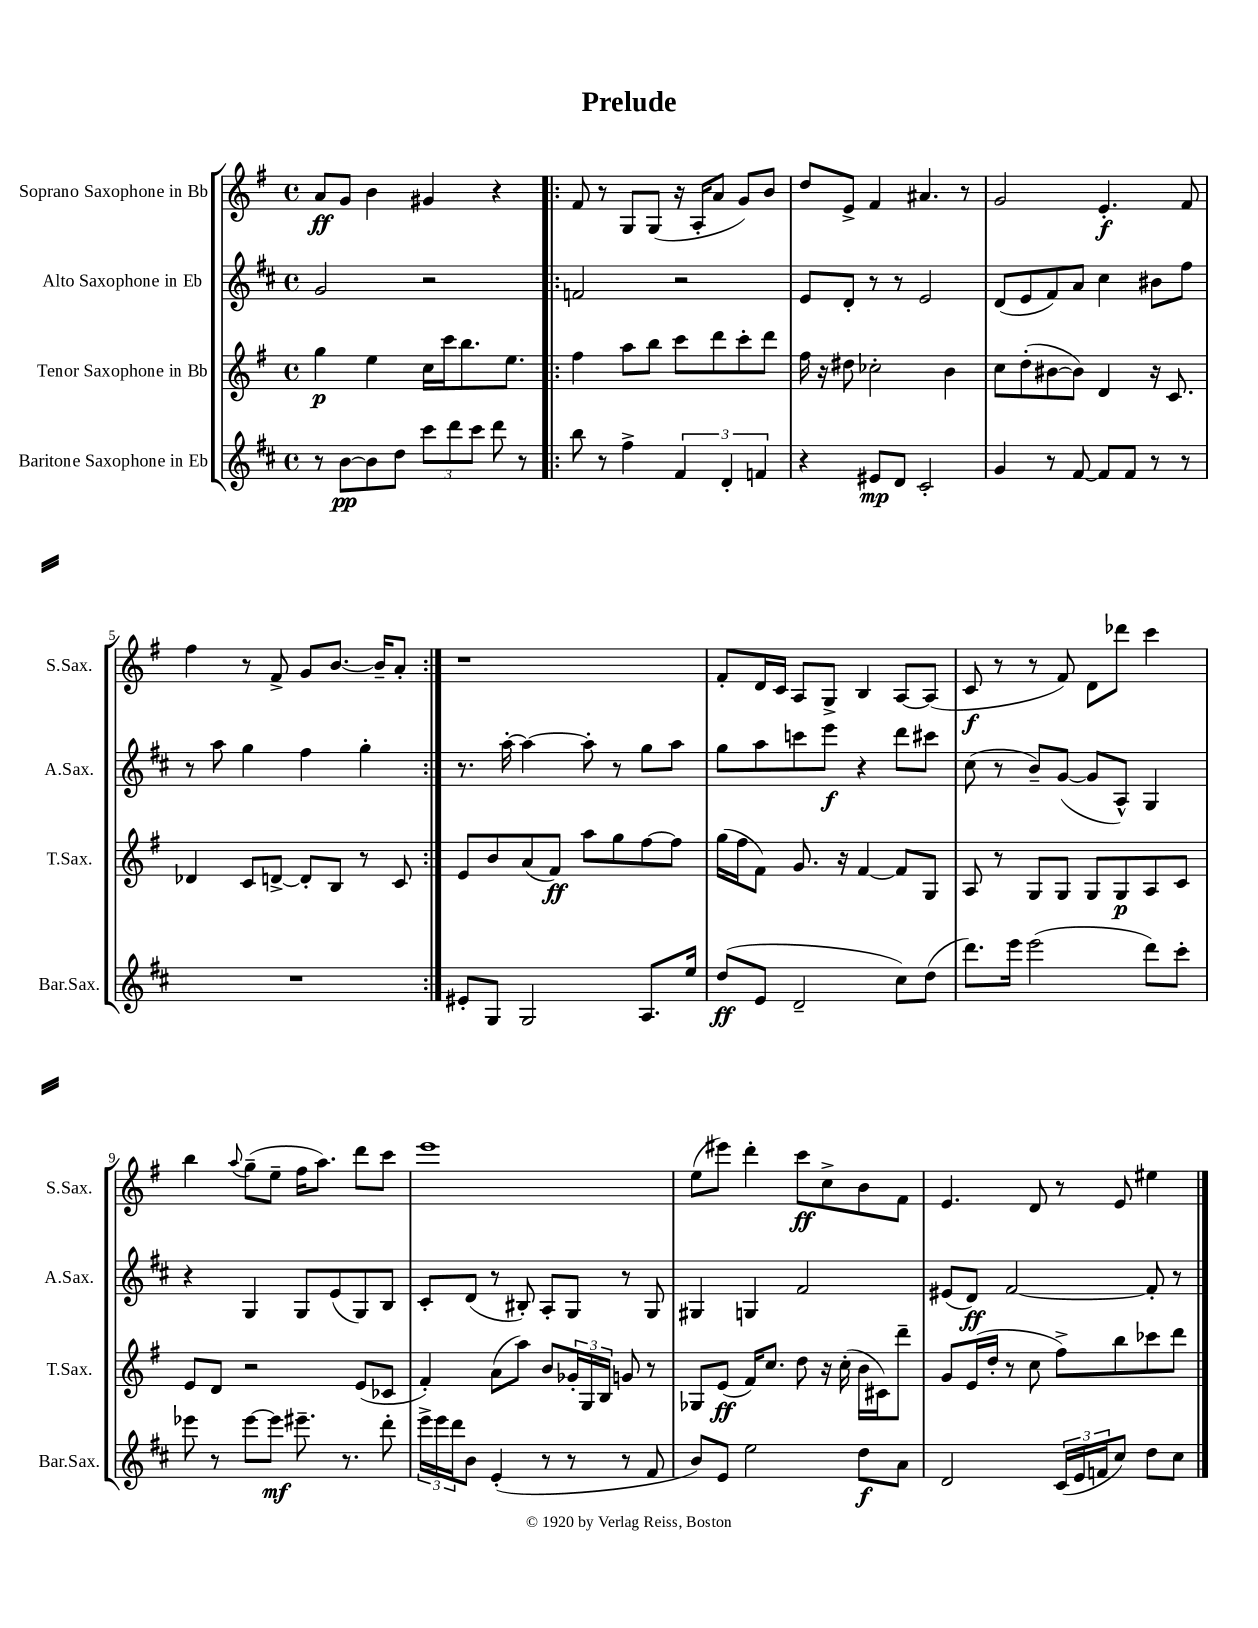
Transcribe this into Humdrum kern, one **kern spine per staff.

**kern	**kern	**kern	**kern
*staff4	*staff3	*staff2	*staff1
*clefG2	*clefG2	*clefG2	*clefG2
*k[f#c#]	*k[f#]	*k[f#c#]	*k[f#]
*M4/4	*M4/4	*M4/4	*M4/4
*met(c)	*met(c)	*met(c)	*met(c)
8r	4gg	2g	8a
[8b	.	.	8g
8b]	4ee	.	4b
8dd	.	.	.
12ccc#	16cc	2r	4g#
.	16ccc	.	.
12ddd	.	.	.
.	8.bb	.	.
12ccc#	.	.	.
8ddd	.	.	4r
.	8.ee	.	.
8r	.	.	.
=!|:	=!|:	=!|:	=!|:
8bb	4ff#	2f	8f#
8r	.	.	8r
4ff#^	8aa	.	8G
.	8bb	.	(8G
6f#	8ccc	2r	16r
.	.	.	16A'
.	8ddd	.	8a
6d'	.	.	.
.	8ccc'	.	8g)
6f	.	.	.
.	8ddd	.	8b
=	=	=	=
4r	16ff#	8e	8dd
.	16r	.	.
.	8dd#	8d'	8e^
8e#	2cc-'	8r	4f#
8d	.	8r	.
2c#'	.	2e	4.a#
.	4b	.	.
.	.	.	8r
=	=	=	=
4g	8cc	(8d	2g
.	(8dd'	8e	.
8r	[8b#	8f#)	.
[8f#	8b#])	8a	.
8f#]	4d	4cc#	4.e'
8f#	.	.	.
8r	16r	8b#	.
.	8.c	.	.
8r	.	8ff#	8f#
=	=	=	=
1r	4d-	8r	4ff#
.	.	8aa	.
.	8c	4gg	8r
.	[8d^	.	8f#^
.	8d']	4ff#	8g
.	8B	.	[8.b
.	8r	4gg'	.
.	.	.	16b~]
.	8c	.	8a'
=:|!	=:|!	=:|!	=:|!
8e#'	8e	8.r	1r
8G	8b	.	.
.	.	[16aa'	.
2G	(8a	4aa_	.
.	8f#)	.	.
.	8aa	8aa']	.
.	8gg	8r	.
8.A	[8ff#	8gg	.
.	8ff#]	8aa	.
16ee	.	.	.
=	=	=	=
(8dd	(16gg	8gg	8f#'
.	16ff#	.	.
8e	8f#)	8aa	16d
.	.	.	16c
2d~	8.g	8ccc	8A
.	.	8eee	8G^
.	16r	.	.
.	[4f#	4r	4B
8cc#)	8f#]	8ddd	[8A
(8dd	8G	8ccc#	(8A]
=	=	=	=
8.ddd)	8A	(8cc#	8c
.	8r	8r	8r
16eee	.	.	.
(2eee	8G	8b~)	8r
.	8G	([8g	8f#)
.	8G	8g]	8d
.	8G	8A^^)	8ddd-
8ddd)	8A	4G	4ccc
8ccc#'	8c	.	.
=	=	=	=
8eee-	8e	4r	4bb
8r	8d	.	.
.	.	.	8qqaa
[8eee-	2r	4G	(8gg~
8eee-]	.	.	8ee~
8.eee#~	.	8G	16ff#
.	.	.	8.aa)
.	.	(8e	.
8.r	.	.	.
.	(8e	8G)	8ddd
8ddd'	8c-	8B	8ccc
=	=	=	=
24eee^	4f#')	8c#'	1eee
24eee	.	.	.
24ddd	.	.	.
8b	.	(8d	.
(4e'	(8a	8r	.
.	8aa)	8B#')	.
8r	8b	8A'	.
8r	24g-'	8G	.
.	24G	.	.
.	24B	.	.
8r	8g	8r	.
8f#	8r	8G	.
=	=	=	=
8b)	8G-	4G#	(8ee
8e	(8e	.	8eee#)
2ee	16f#)	4G	4ddd'
.	8.cc	.	.
.	8dd	2f#	8ccc
.	16r	.	8cc^
.	(16cc'	.	.
8dd	16b	.	8b
.	16c#)	.	.
8a	8ddd~	.	8f#
=	=	=	=
2d	8g	(8e#	4.e
.	(16e	8d)	.
.	16dd'	.	.
.	8r	[2f#	.
.	8cc	.	8d
(24c#	8ff#^)	.	8r
24e	.	.	.
24f	.	.	.
8cc#)	8bb	.	8e
8dd	8ccc-	8f#']	4ee#
8cc#	8ddd	8r	.
==	==	==	==
*-	*-	*-	*-
